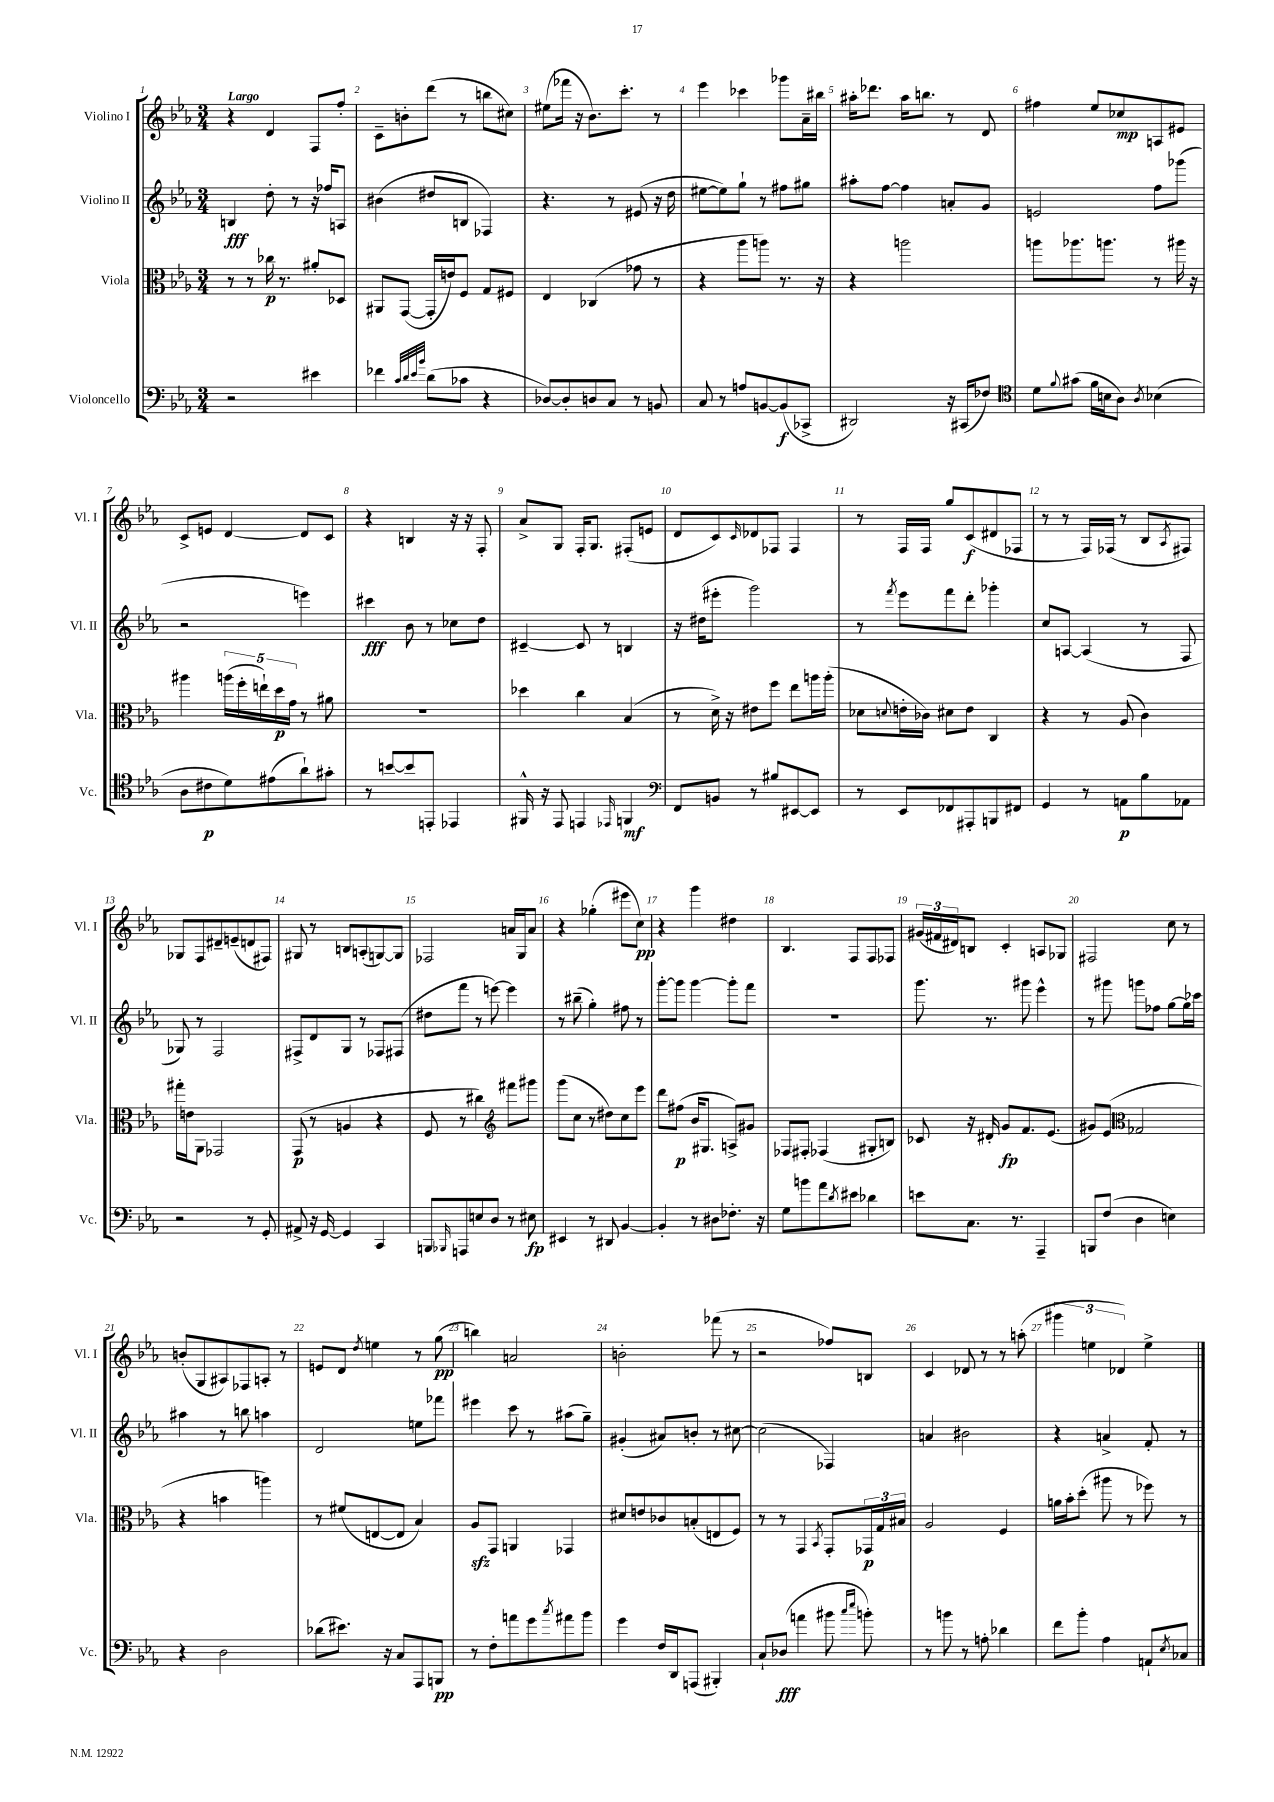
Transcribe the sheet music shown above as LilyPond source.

<<
\new StaffGroup <<
\new Staff = "s0" \with { instrumentName = "Violino I" shortInstrumentName = "Vl. I" } {
    \clef treble \key ees \major \numericTimeSignature \time 3/4 \tempo "Largo"
    r4 d'4 f8 f''8-. |
    c'8-- b'8-. d'''8( r8 b''8 cis''8) |
    eis''8( fes'''16 r16 bes'8.) c'''8.-. r8 |
    ees'''4 ces'''4 ges'''8 aes'16-- bis''16 |
    ais''16-. des'''8. ais''16 b''8. r8 d'8 |
    fis''4 ees''8 ces''8\mp a8 eis'8 |
    c'8-> e'8 d'4~ d'8 c'8 |
    r4 b4 r16 r16 f8-. |
    aes'8-> g8 f16-. g8. fis8-.( e'8 |
    d'8 c'8) \grace { c'16 } des'8 fes8 fes4 |
    r8 f16 f16 g''8 c'8\f( dis'8 fes8 |
    r8 r8 f16) fes16( r8 bes8 \acciaccatura { aes8 } fis8) |
    ges8 f8 dis'8-- e'8--( d'8 fis8) |
    gis8 r8 b8 a8-.( g8~) g8 |
    fes2 a'16 g16 a'8 |
    r4 ges''4-.( eis'''8 c''8\pp) |
    r4 g'''4 dis''4 |
    bes4. f8 f8 fes8 |
    \tuplet 3/2 { gis'16( fis'16 dis'16) } b8 c'4-. a8 ges8 |
    fis2 c''8 r8 |
    b'8-.( g8 ais8) fes8 a8-. r8 |
    e'8 d'8 \acciaccatura { d''8 } e''4 r8 g''8\pp( |
    b''4) a'2 |
    b'2-. fes'''8( r8 |
    r2 fes''8) b8 |
    c'4 des'8 r8 r8 a''8-.( |
    \tuplet 3/2 { gis'''4 e''4 des'4) } e''4-> \bar "|." |
}
\new Staff = "s1" \with { instrumentName = "Violino II" shortInstrumentName = "Vl. II" } {
    \clef treble \key ees \major \numericTimeSignature \time 3/4
    b4\fff d''8-. r8 r16 fes''16 a8 |
    bis'4( dis''8 b8 fes4) |
    r4. r8 eis'8( r16 d''16 |
    eis''8~ eis''8) g''8-! r8 fis''8 gis''8 |
    ais''8-. f''8~ f''4 a'8-. g'8 |
    e'2 f''8 ges'''8( |
    r2 e'''4) |
    cis'''4\fff bes'8 r8 ces''8 d''8 |
    cis'4~-- cis'8 r8 b4 |
    r16 dis''16( eis'''8-. g'''2) |
    r8 \acciaccatura { f'''8 } ees'''8 f'''8 d'''8-. ges'''4-. |
    c''8 a8~ a4( r8 f8 |
    ges8) r8 f2 |
    fis8-> d'8 g8 r8 fes8 fis8( |
    dis''8 f'''8 r8 e'''8~) e'''4 |
    r8 bis''8--( g''4-.) fis''8 r8 |
    g'''8~-. g'''8 g'''4~ g'''8-. f'''8 |
    R2. |
    g'''8. r8. gis'''8 ees'''4-^ |
    r8 gis'''8 g'''8 fes''8 g''8~ g''16 ces'''16 |
    ais''4 r8 b''8 a''4 |
    d'2 e''8 fes'''8 |
    eis'''4 c'''8 r8 ais''8( g''8--) |
    gis'4-.( ais'8) b'8-. r8 cis''8~ |
    cis''2( fes4) |
    a'4 bis'2 |
    r4 a'4-> f'8-. r8 \bar "|." |
}
\new Staff = "s2" \with { instrumentName = "Viola" shortInstrumentName = "Vla." } {
    \clef alto \key ees \major \numericTimeSignature \time 3/4
    r8 r8 ces''16\p r8. ais'8-. des8 |
    ais,8 g,8~( g,16-. e'16) f8 g8 fis8 |
    ees4 ces4( ges'8 r8 |
    r4 aes''8 a''8) r8. r16 |
    r4 a''2 |
    a''8 aes''8. a''8. r8 ais''16 r16 |
    ais''4 \tuplet 5/4 { a''16( f''16-. e''16-!) d''16\p g'16 } r8 ais'8 |
    R2. |
    des''4 c''4 bes4( |
    r8 d'16->) r16 eis'8 f''8 ees''8 a''16 a''16-.( |
    des'8 \appoggiatura { d'8 } e'16-. ces'16) dis'8 e'8 c4 |
    r4 r8 aes8( c'4) |
    gis''16-. e'16 aes,8 ges,2 |
    g,8\p( r8 a4 r4 |
    f8 r8 cis''4) \clef treble fis'''8 gis'''8 |
    g'''8( c''8 r8 dis''8) c''8 ees'''8 |
    d'''8 fis''8\p( bes'16 gis8. a8->) gis'8 |
    fes8 fis8-. fes4( gis8-. b8) |
    ces'8 r16 dis'16-. g'8\fp f'8. ees'8.( |
    gis'8) ees'8( \clef alto ges2 |
    r4 b'4 a''4) |
    r8 fis'8( e8~ e8 bes4) |
    aes8\sfz g,8 a,4 ges,4 |
    dis'8 e'8 ces'8 b8-.( e8 f8) |
    r8 r8 g,4 \acciaccatura { bes,8 } g,8-. \tuplet 3/2 { ges,16\p g16 bis16 } |
    aes2 f4 |
    a'16 bes'16-. d''8-.( ais''8 r8 fes''8) r8 \bar "|." |
}
\new Staff = "s3" \with { instrumentName = "Violoncello" shortInstrumentName = "Vc." } {
    \clef bass \key ees \major \numericTimeSignature \time 3/4
    r2 eis'4 |
    fes'4 \grace { c'32 d'32 ees'32 bes'32 } d'8( ces'8 r4 |
    des8~) des8-. d8 c8 r8 b,8 |
    c8 r8 a8 b,8~ b,8\f( ces,8-> |
    dis,2) r16 cis,16( fes8) |
    \clef tenor d'8 \appoggiatura { f'8 } gis'8( f'16 b16 aes8) \acciaccatura { aes8 } bes4( |
    aes8 cis'8\p d'8) eis'8( aes'8-!) gis'8-. |
    r8 b'8~ b'8 e,8-. ees,4 |
    fis,16-^ r16 ees,8 e,4 \grace { ees,16 } f,4\mf |
    \clef bass f,8 b,8 r8 bis8 eis,8~ eis,8 |
    r8 ees,8 fes,8 ais,,8-. b,,8 fis,8 |
    g,4 r8 a,8\p bes8 aes,8 |
    r2 r8 g,8-. |
    ais,8-> r16 g,16~ g,4 c,4 |
    b,,8 \grace { bes,,16 } a,,8 e8 d8 r8 eis8\fp |
    eis,4 r8 dis,8 bes,4~ |
    bes,4-. r8 dis8 fes8.-. r16 |
    g8 b'8 aes'8 \acciaccatura { d'8 } eis'8 des'4 |
    e'8 c8. r8. aes,,4-- |
    b,,8 f8( d4 e4) |
    r4 d2 |
    des'8( eis'8.) r16 c8 aes,,8 b,,8\pp |
    r8 f8-. a'8 g'8 \acciaccatura { c''8 } ais'8 bes'8 |
    g'4 f16 d,16 a,,8( bis,,4-.) |
    c8-! des8\fff( a'4 bis'8 \grace { c''16 ees''16 } b'8-.) |
    r8 b'8 r8 a8-. des'4 |
    f'8 bes'8-. aes4 a,8-! \acciaccatura { ees8 } ces8 \bar "|." |
}
>>
>>
\layout { \context { \Score \override BarNumber.break-visibility = ##(#f #t #t) barNumberVisibility = #all-bar-numbers-visible } }
